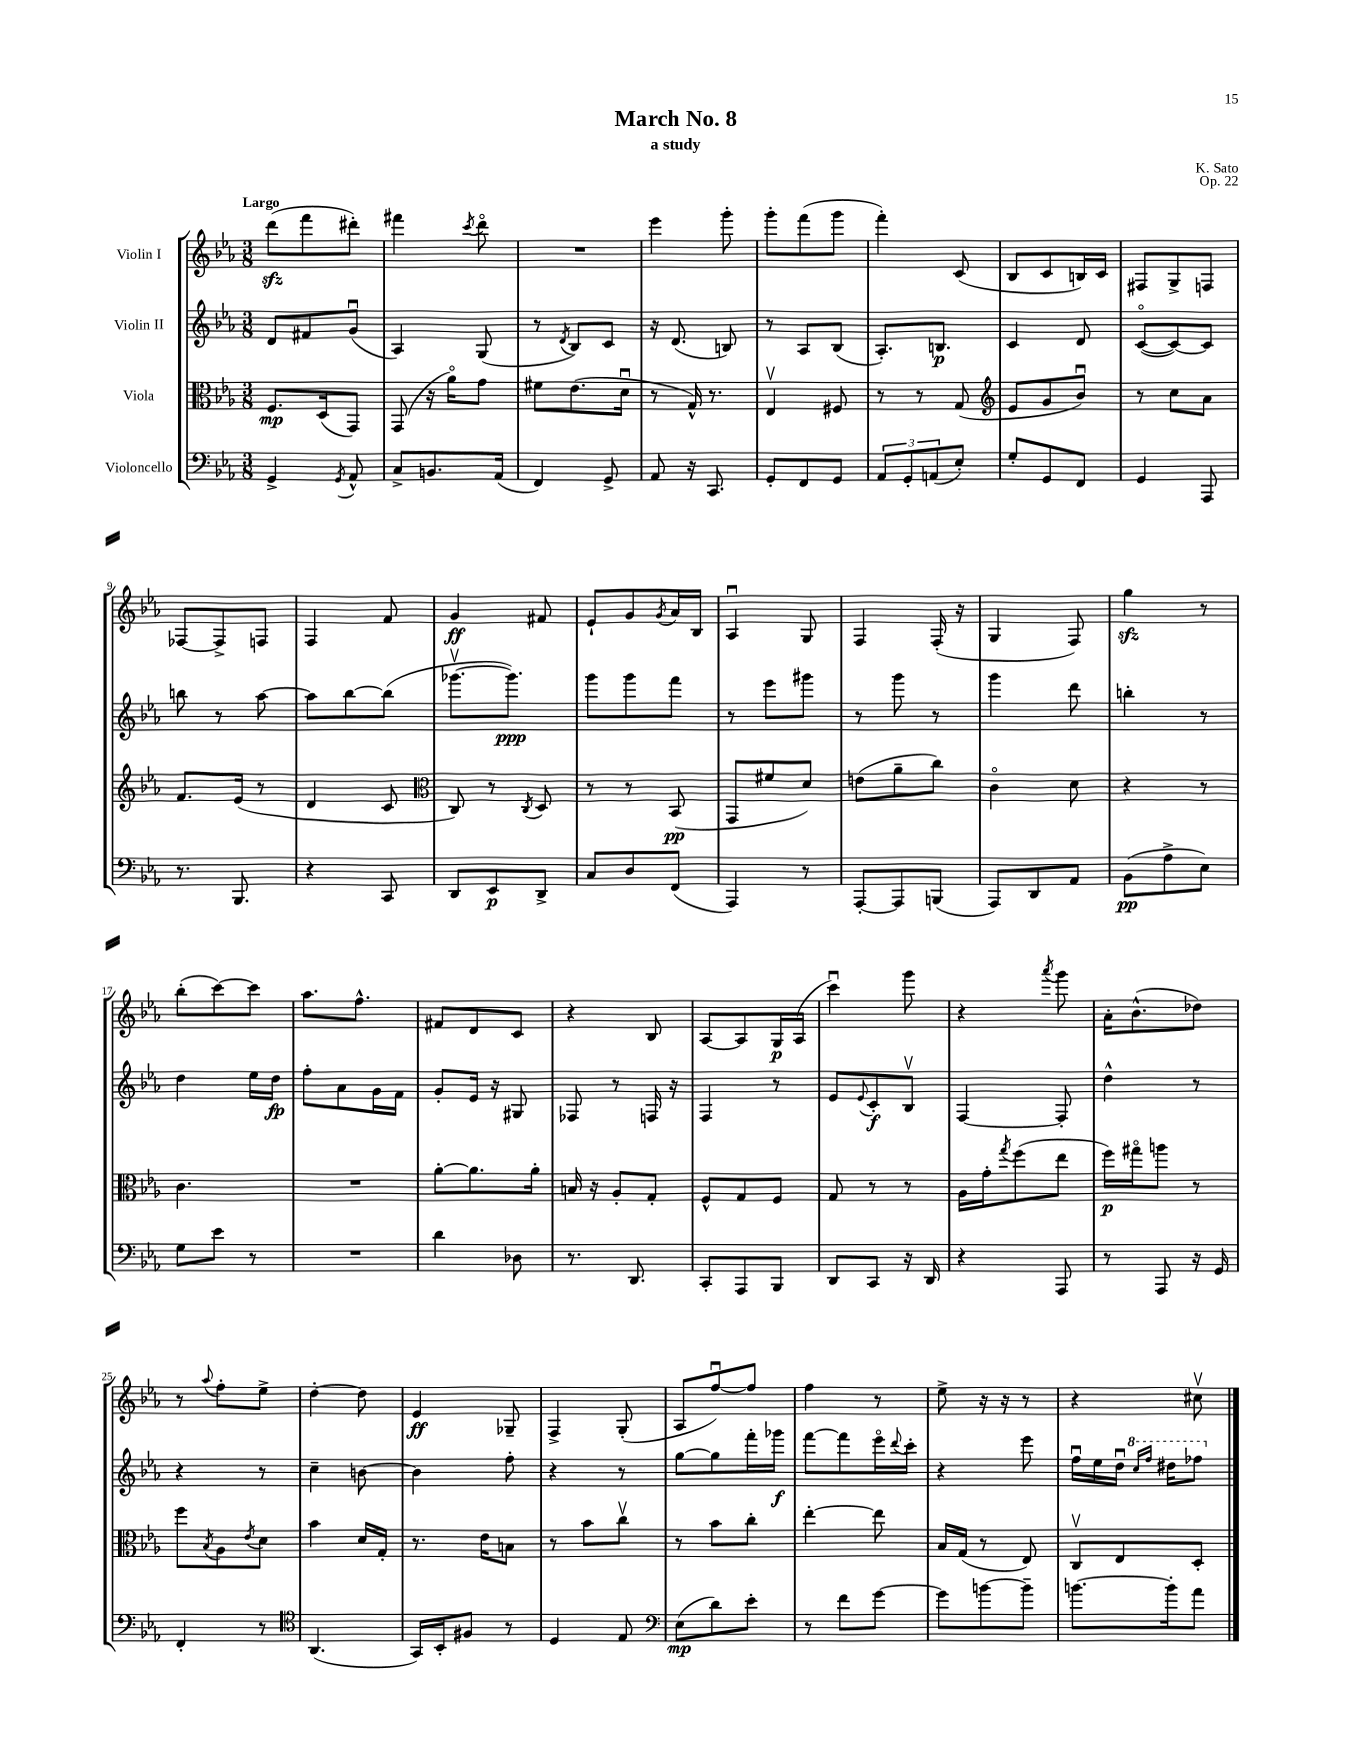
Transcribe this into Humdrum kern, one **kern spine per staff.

**kern	**kern	**kern	**kern
*staff4	*staff3	*staff2	*staff1
*clefF4	*clefC3	*clefG2	*clefG2
*k[b-e-a-]	*k[b-e-a-]	*k[b-e-a-]	*k[b-e-a-]
*M3/8	*M3/8	*M3/8	*M3/8
4GG^/	8.F/L	8d/L	(8ddd\L
.	.	8f#/	8fff\
.	(16D/k	.	.
8qGG/	.	.	.
8AA-^^/	8GG/J)	(8gu/J	8ddd#'\J)
=	=	=	=
8C^/L	(8GG/	4A-/)	4fff#\
8.BB/	16r	.	.
.	16a-o\LK)	.	.
.	.	.	8qccc/
.	8g\J	(8G/	8dddo\
(16AA-/Jk	.	.	.
=	=	=	=
4FF/)	8f#\L	8r	4.r
.	.	8qd/	.
.	(8.e-\	8B-/L)	.
8GG^/	.	8c/J	.
.	16du\Jk	.	.
=	=	=	=
8AA-/	8r	16r	4eee-\
.	.	(8.d/	.
16r	16G^^/)	.	.
8.CC/	8.r	.	.
.	.	8B/)	8ggg'\
=	=	=	=
8GG'/L	4E-v/	8r	8ggg'\L
8FF/	.	8A-/L	(8fff\
8GG/J	8F#/	(8B-/J	8ggg\J
=	=	=	=
12AA-/L	8r	8.A-'/L)	4fff'\)
12GG'/	.	.	.
.	8r	.	.
(12AA/	.	.	.
.	.	8.B/J	.
8E-'/J)	(8G/	.	(8c/
=	=	=	=
*	*clefG2	*	*
8G'/L	8e-/L	4c/	8B-/L
8GG/	8g/	.	8c/
8FF/J	8b-u/J)	8d/	16B/L)
.	.	.	16c/JJ
=	=	=	=
4GG/	8r	([8co/L	8F#/L
.	8cc\L	8c/_)	8G^/
8AAA-/	8a-\J	8c/]J	8F/J
=	=	=	=
8.r	8.f/L	8bb\	[8F-/L
.	.	8r	8F-^/]
8.BBB-/	(16e-/Jk	.	.
.	8r	[8aa-\	8F/J
=	=	=	=
4r	4d/	8aa-\]L	4F/
.	.	[8bb-\	.
8CC/	8c/	(8bb-\]J	8f/
=	=	=	=
*	*clefC3	*	*
8DD/L	8C/)	[8.ggg-v\L	4g/
8EE-/	8r	.	.
.	.	8.ggg-\]J)	.
.	8qC/	.	.
8DD^/J	8D/	.	8f#/
=	=	=	=
8C/L	8r	8ggg\L	8e-`/L
8D/	8r	8ggg\	8g/
.	.	.	8qg/
(8FF/J	(8BB-/	8fff\J	16a-/L
.	.	.	16B-/JJ
=	=	=	=
4AAA-/)	8GG/L	8r	4A-u/
.	8f#/	8eee-\L	.
8r	8d/J)	8ggg#\J	8G/
=	=	=	=
[8AAA-'/L	(8e\L	8r	4F/
8AAA-/]	8a-~\	8ggg\	.
(8BBB/J	8cc\J)	8r	(16F'/
.	.	.	16r
=	=	=	=
8AAA-/L)	4co\	4ggg\	4G/
8DD/	.	.	.
8AA-/J	8d\	8ddd\	8F/)
=	=	=	=
(8BB-\L	4r	4bb'\	4gg\
8A-^\	.	.	.
8E-\J)	8r	8r	8r
=	=	=	=
8G\L	4.c\	4dd\	(8bb-'\L
8e-\J	.	.	[8ccc\)
8r	.	16ee-\LL	8ccc\]J
.	.	16dd\JJ	.
=	=	=	=
4.r	4.r	8ff'\L	8.aa-\L
.	.	8a-\	.
.	.	.	8.ff^^\J
.	.	16g\L	.
.	.	16f\JJ	.
=	=	=	=
4d\	[8a-'\L	8g'/L	8f#/L
.	8.a-\]	16e-/Jk	8d/
.	.	16r	.
8D-\	.	8G#/	8c/J
.	16a-'\Jk	.	.
=	=	=	=
8.r	16B/	8F-/	4r
.	16r	.	.
.	8A-'/L	8r	.
8.DD/	.	.	.
.	8G'/J	16F/	8B-/
.	.	16r	.
=	=	=	=
8CC'/L	8F^^/L	4F/	[8A-/L
8AAA-/	8G/	.	8A-/]
8BBB-/J	8F/J	8r	16G/L
.	.	.	(16A-/JJ
=	=	=	=
8DD/L	8G/	8e-/L	4cccu\)
.	.	8qqe-/	.
8CC/J	8r	8c'/	.
16r	8r	8B-v/J	8ggg\
16DD/	.	.	.
=	=	=	=
4r	16A-\LL	[4F/	4r
.	16g'\J	.	.
.	8qgg/	.	.
.	(8ff\	.	.
.	.	.	8qaaa-/
8AAA-/	8ee-\J	8F'/]	8ggg\
=	=	=	=
8r	16ff\LL)	4dd^^\	16a-'\LK
.	16gg#o\J	.	(8.b-^^\
8AAA-/	8aa\J	.	.
16r	8r	8r	8dd-\J)
16GG/	.	.	.
=	=	=	=
4FF'/	8ff\L	4r	8r
.	8qB-/	.	8qqaa-/
.	8A-\	.	8ff'\L
.	8qe-/	.	.
8r	8d\J	8r	8ee-^\J
=	=	=	=
*clefC4	*	*	*
(4.AA-/	4b-\	4cc~\	[4dd'\
.	16d/LL	[8b\	8dd\]
.	16G'/JJ	.	.
=	=	=	=
16GG/LL)	8.r	4b\]	4e-/
16BB-'/J	.	.	.
8F#/J	.	.	.
.	16e-\LK	.	.
8r	8B\J	8ff'\	8G-~/
=	=	=	=
4D/	8r	4r	4F^/
.	8b-\L	.	.
8E-/	8ccv\J	8r	(8G'/
=	=	=	=
*clefF4	*	*	*
(8E-\L	8r	[8gg\L	8A-/L
8d\)	8b-\L	8gg\]	[8ffu/)
8e-'\J	8cc'\J	16fff'\L	8ff/]J
.	.	16ggg-\JJ	.
=	=	=	=
8r	[4ee-'\	[8fff\L	4ff\
8f\L	.	8fff\]	.
[8g\J	8ee-\]	16eee-o\L	8r
.	.	8qqddd/	.
.	.	16ccc'\JJ	.
=	=	=	=
8g\]L	16B-/LL	4r	8ee-^\
.	(16G/JJ	.	.
[8b\	8r	.	16r
.	.	.	16r
8b~\]J	8E-/)	8eee-\	8r
=	=	=	=
[8.b\L	8Cv/L	16ffu\LL	4r
.	.	16ee-\	.
.	8E-/	16ddu\JJ	.
.	.	16qqccc/LL	.
.	.	16qqfff/JJ	.
16b'\]k	.	16ddd#\LK	.
8a-\J	8D'/J	8fff-\J	8cc#v\
==	==	==	==
*-	*-	*-	*-
